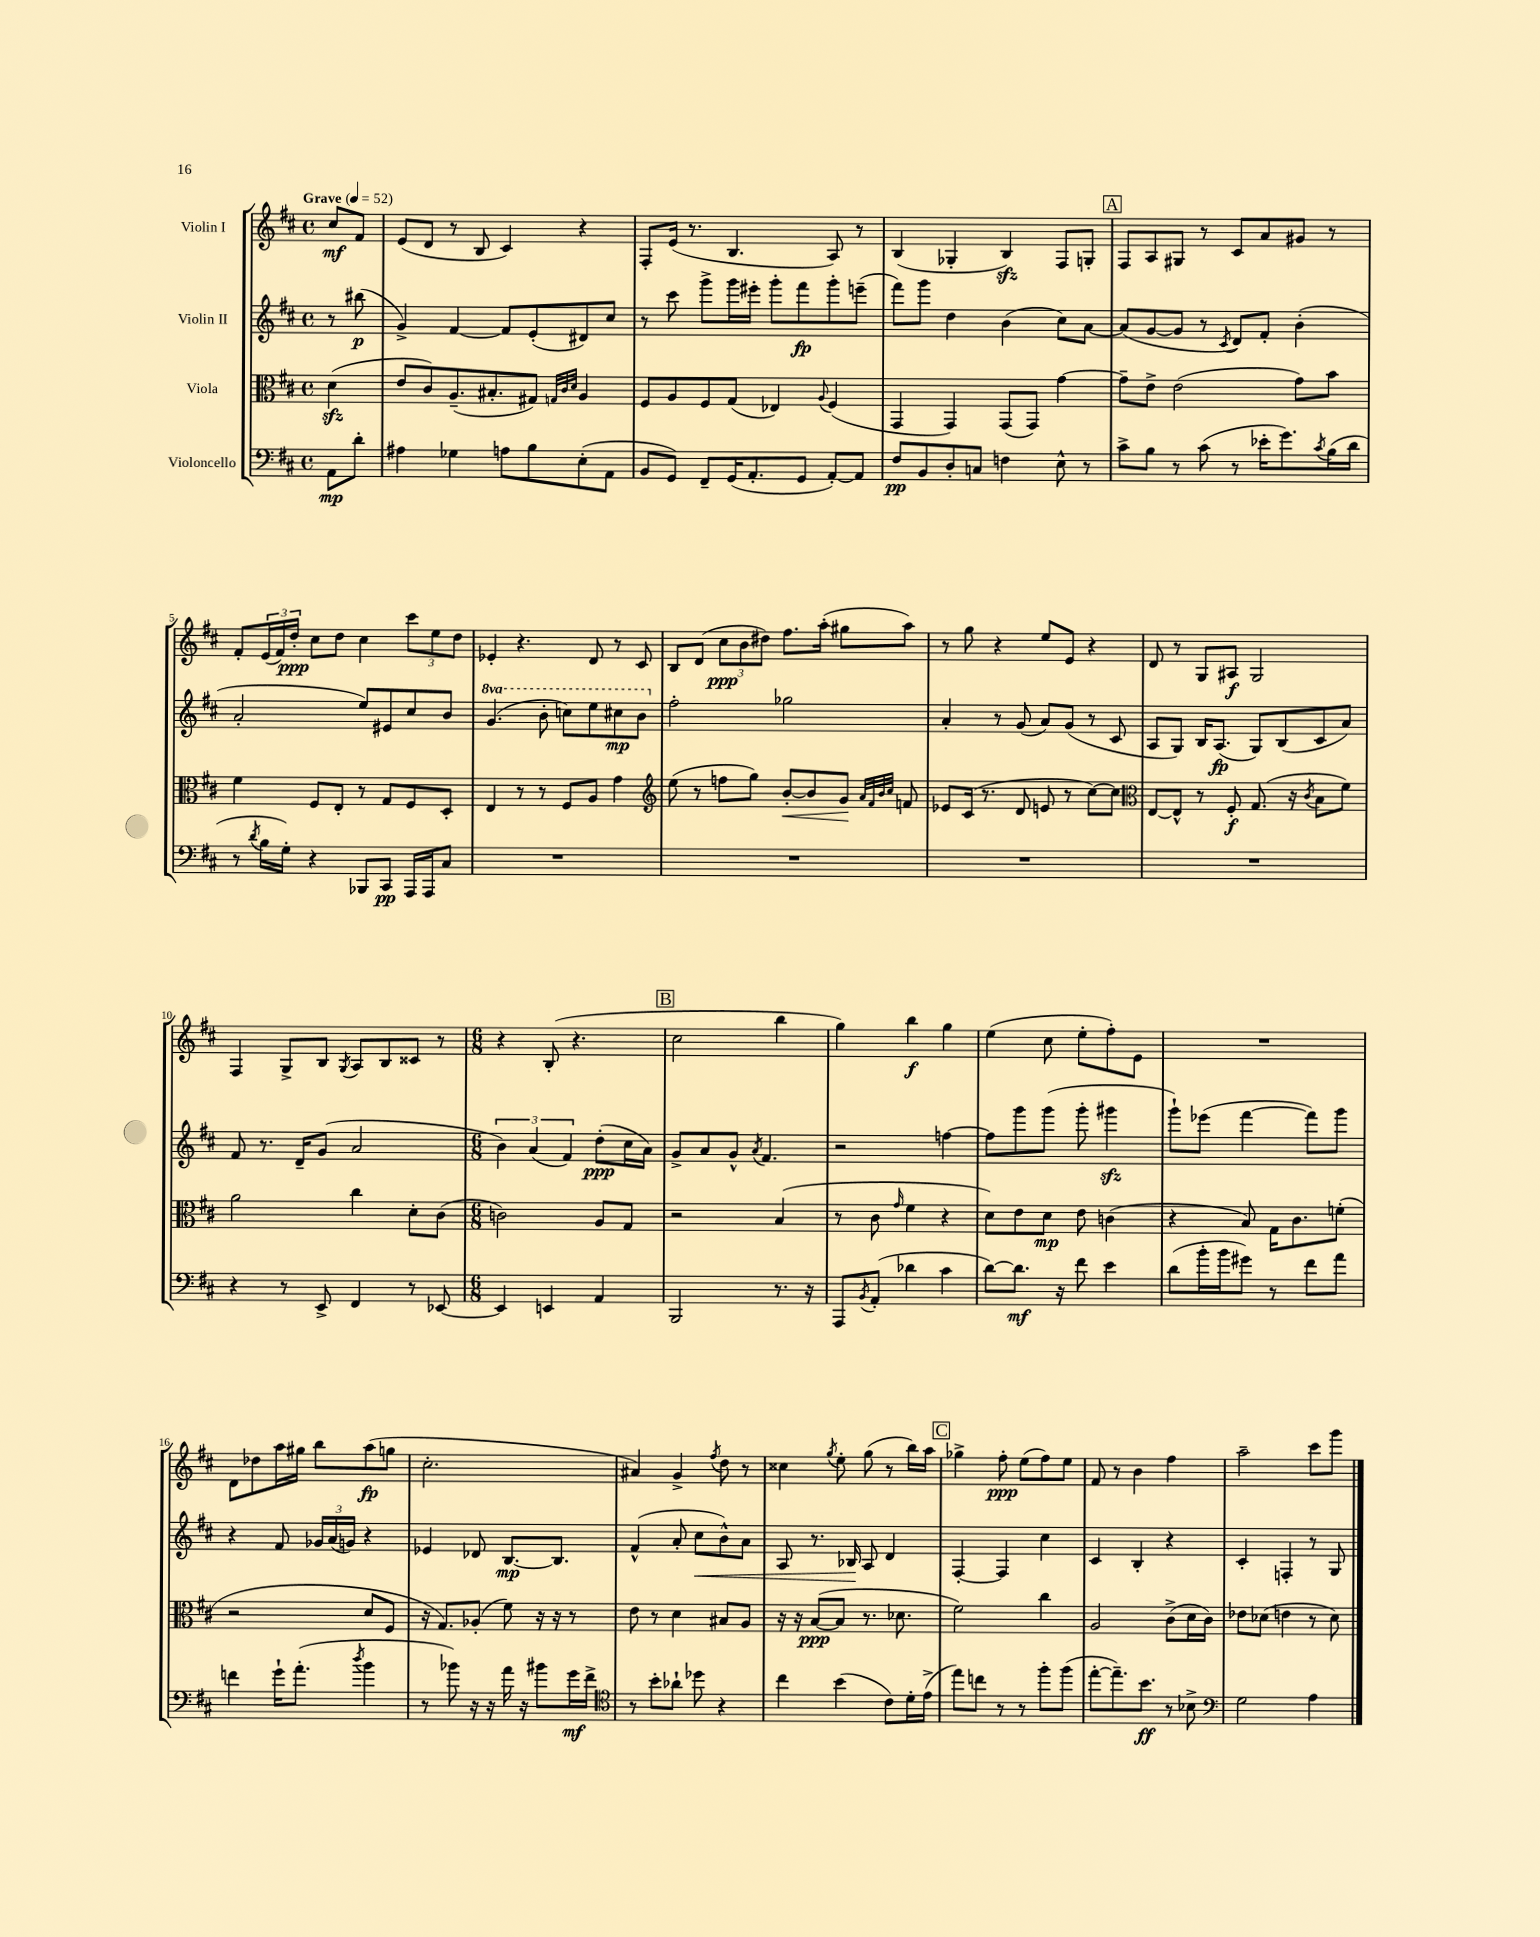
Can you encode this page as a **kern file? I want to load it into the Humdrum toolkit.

**kern	**dynam	**kern	**dynam	**kern	**dynam	**kern	**dynam
*part4	*part4	*part3	*part3	*part2	*part2	*part1	*part1
*staff4	*staff4	*staff3	*staff3	*staff2	*staff2	*staff1	*staff1
*I"Violoncello	*	*I"Viola	*	*I"Violin II	*	*I"Violin I	*
*clefF4	*	*clefC3	*	*clefG2	*	*clefG2	*
*k[f#c#]	*	*k[f#c#]	*	*k[f#c#]	*	*k[f#c#]	*
*M4/4	*	*M4/4	*	*M4/4	*	*M4/4	*
*met(c)	*	*met(c)	*	*met(c)	*	*met(c)	*
*MM52	*	*MM52	*	*MM52	*	*MM52	*
=	=	=	=	=	=	=	=
!	!	!	!	!	!	!LO:TX:a:B:t=Grave	!
8AA\L	mp	(4dzz\	.	8r	.	8cc#/L	mf
8d'\J	.	.	.	(8bb#X\	p	8f#/J	.
=1	=1	=1	=1	=1	=1	=1	=1
4A#X\	.	8e/L	.	4g^/)	.	(8e/L	.
.	.	8c#/)	.	.	.	8d/J	.
4G-X\	.	(8.A~/	.	[4f#/	.	8r	.
.	.	.	.	.	.	8B/	.
.	.	8.B#X'/	.	.	.	.	.
8An\L	.	.	.	8f#/L]	.	4c#/)	.
8B\	.	8G#X/J)	.	(8e'/	.	.	.
.	.	32qqGn/LLL	.	.	.	.	.
.	.	32qqc#/	.	.	.	.	.
.	.	32qqd/JJJ	.	.	.	.	.
(8E'\	.	4A/	.	8d#X/)	.	4r	.
8AA\J	.	.	.	8cc#/J	.	.	.
=2	=2	=2	=2	=2	=2	=2	=2
8BB/L	.	8F#/L	.	8r	.	8F#'/L	.
8GG/J)	.	8A/	.	8ccc#\	.	(16e/Jk	.
.	.	.	.	.	.	8.r	.
8FF#~/L	.	8F#/	.	8ggg^\L	.	.	.
(16GG/K	.	(8G/J	.	16ggg\L	.	4.B/	.
8.AA'/	.	.	.	16eee#X'\JJ	.	.	.
.	.	4E-X/)	.	8ggg'\L	.	.	.
8GG/J	.	.	.	8fff#\	fp	.	.
.	.	8qqA/	.	.	.	.	.
[8AA'/L)	.	(4F#/	.	8ggg'\	.	8A/)	.
8AA/J]	.	.	.	(8eeen~\J	.	8r	.
=3	=3	=3	=3	=3	=3	=3	=3
8F#/L	pp	4GG/	.	8fff#\L)	.	(4B/	.
8BB/	.	.	.	8ggg\J	.	.	.
8D'/	.	4GG/)	.	4dd\	.	4G-X'/	.
8Cn/J	.	.	.	.	.	.	.
4Fn\	.	(8GG/L	.	(4b\	.	4Bzz/)	.
.	.	8GG/J)	.	.	.	.	.
8E^^\	.	[4g\	.	8cc#\L)	.	8F#/L	.
8r	.	.	.	[8a\J	.	8Gn'/J	.
!!LO:REH:place=s1:t=A
=4	=4	=4	=4	=4	=4	=4	=4
8c#^\L	.	8g~\L]	.	(8a/L]	.	8F#/L	.
8B\J	.	8e^\J	.	[8g/	.	8A/	.
8r	.	(2e\	.	8g/J]	.	8G#X/J	.
(8c#\	.	.	.	8r	.	8r	.
.	.	.	.	8qc#/	.	.	.
8r	.	.	.	8d/L)	.	8c#/L	.
16e-X'\KL	.	.	.	8f#'/J	.	8a/	.
8.g\)	.	.	.	.	.	.	.
.	.	8g\L)	.	(4b'\	.	8g#X/J	.
8qc#/	.	.	.	.	.	.	.
(16B\L	.	8b\J	.	.	.	8r	.
16d\JJ	.	.	.	.	.	.	.
!!LO:LB:g=z
=5	=5	=5	=5	=5	=5	=5	=5
8r	.	4f#\	.	2a'/	.	8f#'/L	.
8qd/	.	.	.	.	.	.	.
16B\LL	.	.	.	.	.	(24e/L	.
.	.	.	.	.	.	24f#/)	.
16G'\JJ)	.	.	.	.	.	.	.
.	.	.	.	.	.	24dd'/JJ	ppp
4r	.	8F#/L	.	.	.	8cc#\L	.
.	.	8E'/J	.	.	.	8dd\J	.
8BBB-X/L	.	8r	.	8ee/L)	.	4cc#\	.
8CC#/J	pp	8G/L	.	8e#X/	.	.	.
16AAA/LL	.	8F#/	.	8cc#/	.	12ccc#\L	.
16AAA/J	.	.	.	.	.	.	.
.	.	.	.	.	.	12ee\	.
8C#/J	.	8D'/J	.	8b/J	.	.	.
.	.	.	.	.	.	12dd\J	.
=6	=6	=6	=6	=6	=6	=6	=6
*	*	*	*	*8va	*	*	*
1r	.	4E/	.	(4.gg/	.	4e-X'/	.
.	.	8r	.	.	.	4.r	.
.	.	8r	.	8bb'\	.	.	.
.	.	8F#/L	.	8cccn\L)	.	.	.
.	.	8A/J	.	8eee\	.	8d/	.
.	.	4g\	.	8ccc#X\	mp	8r	.
.	.	.	.	8bb\J	.	8c#/	.
=7	=7	=7	=7	=7	=7	=7	=7
*	*	*clefG2	*	*	*	*	*
*	*	*	*	*X8va	*	*	*
1r	.	(8ee\	.	2ff#'\	.	8B/L	.
.	.	8r	.	.	.	(8d/J	.
.	.	8ffn\L	.	.	.	12cc#\L	ppp
.	.	.	.	.	.	12b\	.
.	.	8gg\J)	.	.	.	.	.
.	.	.	.	.	.	12dd#X\J)	.
!	!	!	!LO:HP:b	!	!	!	!
.	.	[8b'/L	<	2gg-X\	.	8.ff#\L	.
.	.	8b/]	.	.	.	.	.
.	.	.	.	.	.	(16aa'\Jk	.
.	.	8g/J	.	.	.	8gg#X\L	.
.	.	32qqa/LLL	.	.	.	.	.
.	.	32qqf#/	.	.	.	.	.
.	.	32qqb/	.	.	.	.	.
.	.	32qqcc#/JJJ	.	.	.	.	.
.	.	8fn/	[	.	.	8aa\J)	.
=8	=8	=8	=8	=8	=8	=8	=8
1r	.	8e-X/L	.	4a'/	.	8r	.
.	.	(16c#/Jk	.	.	.	8gg\	.
.	.	8.r	.	.	.	.	.
.	.	.	.	8r	.	4r	.
.	.	8d/	.	(8g/	.	.	.
.	.	8en/	.	8a/L)	.	8ee/L	.
.	.	8r	.	(8g/J	.	8e/J	.
.	.	[8cc#\L)	.	8r	.	4r	.
.	.	8cc#\J]	.	8c#/	.	.	.
=9	=9	=9	=9	=9	=9	=9	=9
*	*	*clefC3	*	*	*	*	*
1r	.	[8E/L	.	8A/L	.	8d/	.
.	.	8E^^/J]	.	8G/J)	.	8r	.
.	.	8r	.	16B/KL	.	8G/L	.
.	.	.	.	(8.A/J	fp	.	.
.	.	8F#'/	f	.	.	8A#X/J	f
.	.	(8.G/	.	8G/L)	.	2G/	.
.	.	.	.	(8B/	.	.	.
.	.	16r	.	.	.	.	.
.	.	8qc#/	.	.	.	.	.
.	.	8B\L	.	8c#/	.	.	.
.	.	8f#\J)	.	8a/J)	.	.	.
!!LO:LB:g=z
=10	=10	=10	=10	=10	=10	=10	=10
4r	.	2a\	.	8f#/	.	4F#/	.
.	.	.	.	8.r	.	.	.
8r	.	.	.	.	.	8G^/L	.
.	.	.	.	16d~/KL	.	.	.
8EE^/	.	.	.	(8g/J	.	8B/J	.
.	.	.	.	.	.	8qG/	.
4FF#/	.	4cc#\	.	2a/	.	8A/L	.
.	.	.	.	.	.	8B/	.
8r	.	8d'\L	.	.	.	8c##X/J	.
[8EE-X/	.	(8c#\J	.	.	.	8r	.
=11	=11	=11	=11	=11	=11	=11	=11
*M6/8	*	*M6/8	*	*M6/8	*	*M6/8	*
4EE-/]	.	2cn\)	.	6b\)	.	4r	.
.	.	.	.	(6a/	.	.	.
4EEn/	.	.	.	.	.	(8B'/	.
.	.	.	.	6f#/)	.	.	.
.	.	.	.	.	.	4.r	.
4AA/	.	8A/L	.	(8dd'\L	ppp	.	.
.	.	8G/J	.	16cc#\L	.	.	.
.	.	.	.	16a\JJ)	.	.	.
!!LO:REH:place=s1:t=B
=12	=12	=12	=12	=12	=12	=12	=12
2BBB/	.	2r	.	8g^/L	.	2cc#\	.
.	.	.	.	8a/	.	.	.
.	.	.	.	8g^^/J	.	.	.
.	.	.	.	8qa/	.	.	.
.	.	.	.	4.f#/	.	.	.
8.r	.	(4B/	.	.	.	4bb\	.
16r	.	.	.	.	.	.	.
=13	=13	=13	=13	=13	=13	=13	=13
8AAA/L	.	8r	.	2r	.	4gg\)	.
8qBB/	.	.	.	.	.	.	.
(8AA'/J	.	8c#\	.	.	.	.	.
.	.	16qqg/	.	.	.	.	.
4d-X\	.	4f#\	.	.	.	4bb\	f
4c#\	.	4r	.	[4ffn\	.	4gg\	.
=14	=14	=14	=14	=14	=14	=14	=14
[8d\L)	.	8d\L)	.	8ff\L]	.	(4ee\	.
8.d\J]	mf	8e\	.	8ggg\	.	.	.
.	.	8d\J	mp	(8ggg\J	.	8cc#\	.
16r	.	.	.	.	.	.	.
8f#\	.	8e\	.	8ggg'\	.	8ee'\L	.
4e\	.	(4cn\	.	4ggg#Xzz\	.	8ff#'\)	.
.	.	.	.	.	.	8e\J	.
=15	=15	=15	=15	=15	=15	=15	=15
(8d\L	.	4r	.	8ggg`\L)	.	2.r	.
16b'\L	.	.	.	(8eee-X\J	.	.	.
16b\J	.	.	.	.	.	.	.
8g#X\J)	.	8B/)	.	[4fff#\	.	.	.
8r	.	16G\KL	.	.	.	.	.
.	.	8.c#\	.	.	.	.	.
8f#\L	.	.	.	8fff#\L])	.	.	.
8a\J	.	(8fn'\J	.	8ggg\J	.	.	.
!!LO:LB:g=z
=16	=16	=16	=16	=16	=16	=16	=16
4fn\	.	2r	.	4r	.	8d\L	.
.	.	.	.	.	.	8dd-X\	.
16g`\KL	.	.	.	8f#/	.	16aa\L	.
(8.a'\J	.	.	.	.	.	16gg#X\JJ	.
.	.	.	.	24g-X/LL	.	8bb\L	.
.	.	.	.	(24a/	.	.	.
.	.	.	.	24gn/JJ)	.	.	.
8qdd/	.	.	.	.	.	.	.
4b\	.	8d/L	.	4r	.	(8aa\	fp
.	.	8F#/J	.	.	.	8ggn\J	.
=17	=17	=17	=17	=17	=17	=17	=17
8r	.	16r	.	4e-X/	.	2.cc#'\	.
.	.	8.G/L)	.	.	.	.	.
8b-X\)	.	.	.	.	.	.	.
16r	.	(8A-X'/J	.	8d-X/	.	.	.
16r	.	.	.	.	.	.	.
16a\	.	8f#\)	.	[8.B/L	mp	.	.
16r	.	.	.	.	.	.	.
8b#X\L	.	16r	.	.	.	.	.
.	.	16r	.	8.B/J]	.	.	.
16g\L	mf	8r	.	.	.	.	.
16f#^\JJ	.	.	.	.	.	.	.
=18	=18	=18	=18	=18	=18	=18	=18
*clefC4	*	*	*	*	*	*	*
8r	.	8e\	.	(4f#^^/	.	4a#X/)	.
8b'\L	.	8r	.	.	.	.	.
8a-X`\J	.	4d\	.	8a'/	.	4g^/	.
!	!	!	!	!	!LO:HP:b	!	!
8dd-X\	.	.	.	8cc#\L	<	.	.
.	.	.	.	.	.	8qff#/	.
4r	.	8B#X/L	.	8b^^\)	.	8dd\	.
.	.	8A/J	.	8a\J	.	8r	.
=19	=19	=19	=19	=19	=19	=19	=19
4cc#\	.	16r	.	8A/	.	4cc##X\	.
.	.	16r	.	.	.	.	.
.	.	([8B/L	ppp	8.r	.	.	.
.	.	.	.	.	.	8qgg/	.
(4b\	.	8B/J]	.	.	.	8ee'\	.
.	.	.	.	16B-X/	.	.	.
.	.	8.r	.	8A/	[	(8gg\	.
8c#\L)	.	.	.	4d/	.	8r	.
.	.	8.d-X\	.	.	.	.	.
16d'\L	.	.	.	.	.	16bb\LL)	.
(16e^\JJ	.	.	.	.	.	16aa\JJ	.
!!LO:REH:place=s1:t=C
=20	=20	=20	=20	=20	=20	=20	=20
8ee\L)	.	2f#\)	.	[4F#'/	.	4gg-X^\	.
8ccn\J	.	.	.	.	.	.	.
8r	.	.	.	4F#/]	.	8ff#'\	ppp
8r	.	.	.	.	.	(8ee\L	.
8ff#'\L	.	4cc#\	.	4cc#\	.	8ff#\)	.
(8ff#\J	.	.	.	.	.	8ee\J	.
=21	=21	=21	=21	=21	=21	=21	=21
[8ee'\L	.	2A/	.	4c#/	.	8f#/	.
8.ee~\])	.	.	.	.	.	8r	.
.	.	.	.	4B'/	.	4b\	.
8.b\J	ff	.	.	.	.	.	.
8r	.	(8c#^\L	.	4r	.	4ff#\	.
8B-X^\	.	16d\L	.	.	.	.	.
.	.	16c#\JJ)	.	.	.	.	.
=22	=22	=22	=22	=22	=22	=22	=22
*clefF4	*	*	*	*	*	*	*
2G\	.	8e-X\L	.	4c#'/	.	2aa~\	.
.	.	(8d-X\J	.	.	.	.	.
.	.	4en\	.	4Fn'/	.	.	.
4A\	.	8r	.	8r	.	8ccc#\L	.
.	.	8d-\)	.	8G/	.	8ggg\J	.
==	==	==	==	==	==	==	==
*-	*-	*-	*-	*-	*-	*-	*-
